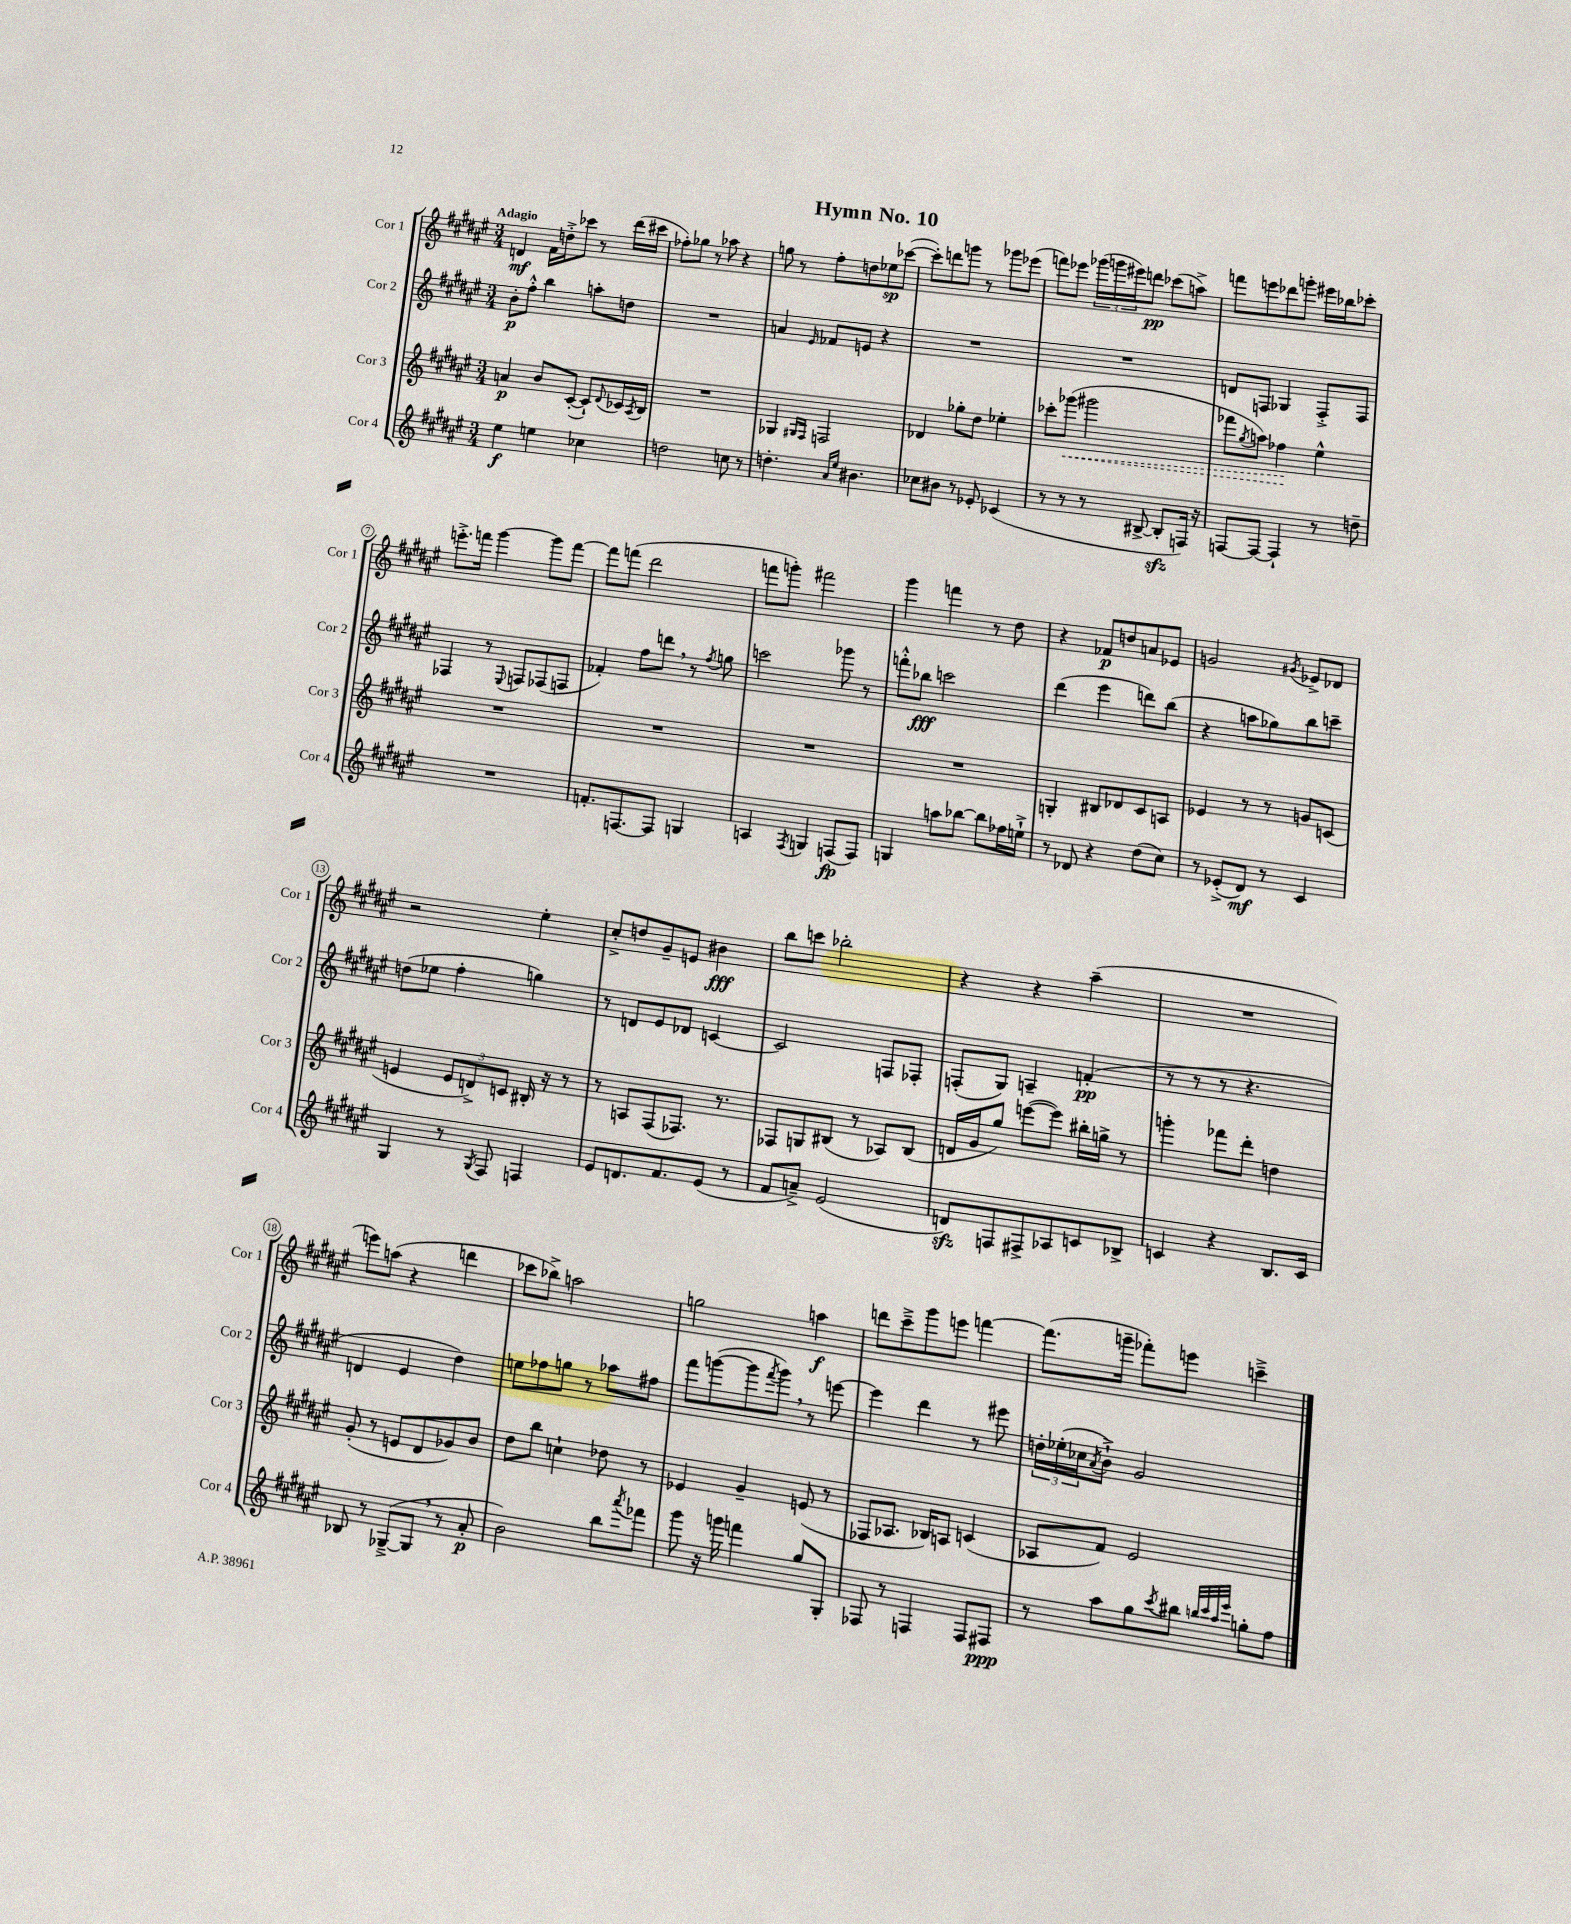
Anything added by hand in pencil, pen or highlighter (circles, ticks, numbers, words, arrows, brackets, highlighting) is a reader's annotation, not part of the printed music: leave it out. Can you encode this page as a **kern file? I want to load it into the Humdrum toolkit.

**kern	**kern	**kern	**kern
*staff4	*staff3	*staff2	*staff1
*clefG2	*clefG2	*clefG2	*clefG2
*k[f#c#g#d#a#e#]	*k[f#c#g#d#a#e#]	*k[f#c#g#d#a#e#]	*k[f#c#g#d#a#e#]
*M3/4	*M3/4	*M3/4	*M3/4
4ee#\	4a/	8b'\L	4d/
.	.	8ff#'^^\J	.
4ee\	8b/L	4bb\	16f#\LL
.	.	.	16dd'^\J
.	([8c#'/J	.	8ccc-\J
4cc-\	8c#`/]L)	8aa'\L	8r
.	8qqd#/	.	.
.	16c-/L	8dd\J	(16ddd#\LL
.	8qA#/	.	.
.	16B/JJ	.	16ccc#\JJ
=	=	=	=
2dd\	2.r	2.r	8ff-'\L)
.	.	.	8gg-\J
.	.	.	8r
.	.	.	8aa-\
8cc\	.	.	4r
8r	.	.	.
=	=	=	=
4.dd'\	4G-/	4a/	8gg\
.	.	.	8r
.	16qqG#/LL	.	.
.	16qqF#/JJ	16qqe#/	.
.	2F/	8f-/L	8ff#'\L
16qqa#/LL	.	.	.
16qqee#/JJ	.	.	.
4.b#\	.	8e/J	8dd\
.	.	4r	8ee-\
.	.	.	([8ccc-\J
=	=	=	=
8cc-\L	4d-/	2.r	8ccc-'\]L)
8b#\J	.	.	8ddd\
8r	8gg-'\L	.	8ggg\J
8e-'/	8dd#\J	.	8r
(4c-/	4ee-'\	.	8ggg-\L
.	.	.	(8eee-\J
=	=	=	=
8r	8ccc-'\L	2.r	8fff\L)
8r	(8ggg-\J	.	8eee-\J
8r	2ggg#\	.	(24ggg-\LL
.	.	.	24ggg\
.	.	.	24eee#\J)
[8B#^/	.	.	8ddd\J
8B#'/]L	.	.	(8ccc-\L
16F/Jk)	.	.	8aa^\J)
16r	.	.	.
=	=	=	=
[8F/L	8fff-\L	8d/L	8fff\L
.	8qgg#/	.	.
8F/_J	8aa\J)	8F/J	8eee\
4F`/]	4ff-\	4G-/	8ddd-\
.	.	.	8ggg'\J
8r	4ee#^^\	8F'^/L	16eee#\LL
.	.	.	16bb-\J
8dd~\	.	8F/J	8ccc-'\J
=	=	=	=
2.r	2.r	4F-/	8.eee'^\L
.	.	.	16fff\Jk
.	.	8r	[4ggg#\
.	.	8qqE#/	.
.	.	8F/L	.
.	.	(8F-/	8ggg#\]L
.	.	8F/J	[8fff\J
=	=	=	=
8.f'/L	2.r	4f-'/)	8fff\]L
.	.	.	(8fff\J
[8.F/	.	.	.
.	.	8ff#\L	2ddd#\
8F/]J	.	8ddd\J	.
4G/	.	8r	.
.	.	8qff#/	.
.	.	8gg\	.
=	=	=	=
4A/	2.r	2ccc\	8fff\L
.	.	.	8ggg'\J)
8qF#/	.	.	.
4G/	.	.	2fff#\
(8F/L	.	8ggg-\	.
8F/J)	.	8r	.
=	=	=	=
4G/	2.r	8fff'^^\L	4ggg#\
.	.	8bb-\J	.
8aa\L	.	2ccc\	4fff\
[8bb-\J	.	.	.
8bb-\]L	.	.	8r
16ff-\L	.	.	8dd#\
16ee`^\JJ	.	.	.
=	=	=	=
8r	4G'/	(4ddd#\	4r
8d-/	.	.	.
4r	8B#/L	4eee#\	8f-/L
.	8d-/	.	8dd/
(8dd#\L	8c#/	8ddd\L)	8a/
8cc#\J)	8A/J	(8bb\J	8e-/J
=	=	=	=
8r	4e-/	4r	2g/
(8e-'^/L	.	.	.
8d#/J)	8r	8aa\L	.
8r	8r	8gg-\)	.
.	.	.	8qg#/
4c#/	8g/L	8bb\	8e-^/L
.	(8c/J	8ccc~\J	8d-/J
=	=	=	=
4G#/	4e/	(8dd\L	2r
.	.	8ee-\J	.
8r	12e/L	4ff#'\	.
.	12d^/)	.	.
8qG#/	.	.	.
8F#/	.	.	.
.	12c/J	.	.
4F/	16B#'/	4gg\)	4ee#'\
.	16r	.	.
.	8r	.	.
=	=	=	=
8e#/L	8r	8r	8cc#'^/L
8.d/	8A/L	8d/L	8dd/
.	(8F#/	8e#/	8g#~/
8.f#/	.	.	.
.	8.F-/J)	8d-/J	8e/J
(8e#/J	.	[4c/	4b#\
.	8.r	.	.
8r	.	.	.
=	=	=	=
8f#/L	8F-/L	2c/]	8bb\L
8a~^/J)	8G/	.	8ccc\J
(2e#/	(8B#/J	.	2bb-'\
.	8r	.	.
.	8A-/L)	8F/L	.
.	(8B#/J	8F-'/J	.
=	=	=	=
8d/L)	16d/LL	(8F'/L	4r
.	16g#/J	.	.
8F/	8gg#/J)	8G#/J)	.
8F#^/	([8eee\L	4A~/	4r
8A-/	8eee\]J)	.	.
8c/	16bb#'\LL	(4f'/	(4aa#~\
.	16gg^\JJ	.	.
8B-^/J	8r	.	.
=	=	=	=
4c/	4ggg'\	8r	2.r
.	.	8r	.
4r	8fff-\L	8r	.
.	8ddd#'\J	4.r	.
8.B/L	4dd\	.	.
16c/Jk	.	.	.
=	=	=	=
8B-/	(8g#'/	4d/	8eee\L)
8r	8r	.	(8aa\J
([8G-~^/L	8e/L	4e#/	4r
8G-/]J	8d#/	.	.
8r	8g-/)	4dd#\)	4ddd\
8a#'/	8b/J	.	.
=	=	=	=
2b\)	8dd#\L	8ee\L	8ccc-\L
.	8bb\J	8ff-\	8bb-^\J)
.	4cc`\	8gg\J	2aa\
.	.	8r	.
8bb\L	8dd-\	8aa-\L	.
8qaaa#/	.	.	.
8fff-\J	8r	8ff#\J	.
=	=	=	=
8ggg#\	4e-/	8fff#\L	2gg\
16r	.	([8ggg\	.
16ggg\	.	.	.
4fff\	4g#~/	8ggg\]	.
.	.	8qfff#/	.
.	.	8ggg\J)	.
8gg#/L	(8e/	8r	4aa\
8G#'/J	8r	[8eee\	.
=	=	=	=
8F-/	8F-/L	4eee\]	8ddd\L
8r	8.A-/J	.	8ccc#~^\
4F/	.	4ddd#\	8ggg#\
.	16B-/LK)	.	.
.	8A/J	.	8eee\J
8F/L	(4c/	8r	[4fff\
8F#/J	.	8eee#\	.
=	=	=	=
8r	8A-/L	24dd'\LL	(8.fff\]L
.	.	(24ee-'\	.
.	.	24cc-\J	.
.	.	8qa#/	.
8aa#\L	8f#/J)	8b`^\J)	.
.	.	.	16ggg~\Jk
8gg#\	2e#/	2g#/	8fff-'\L)
8qccc#/	.	.	.
8bb#\J	.	.	8eee\J
32qqbb/LLL	.	.	.
32qqccc#/	.	.	.
32qqaa#/	.	.	.
32qqeee#/JJJ	.	.	.
8gg'\L	.	.	4ccc~^\
8ff#\J	.	.	.
==	==	==	==
*-	*-	*-	*-
